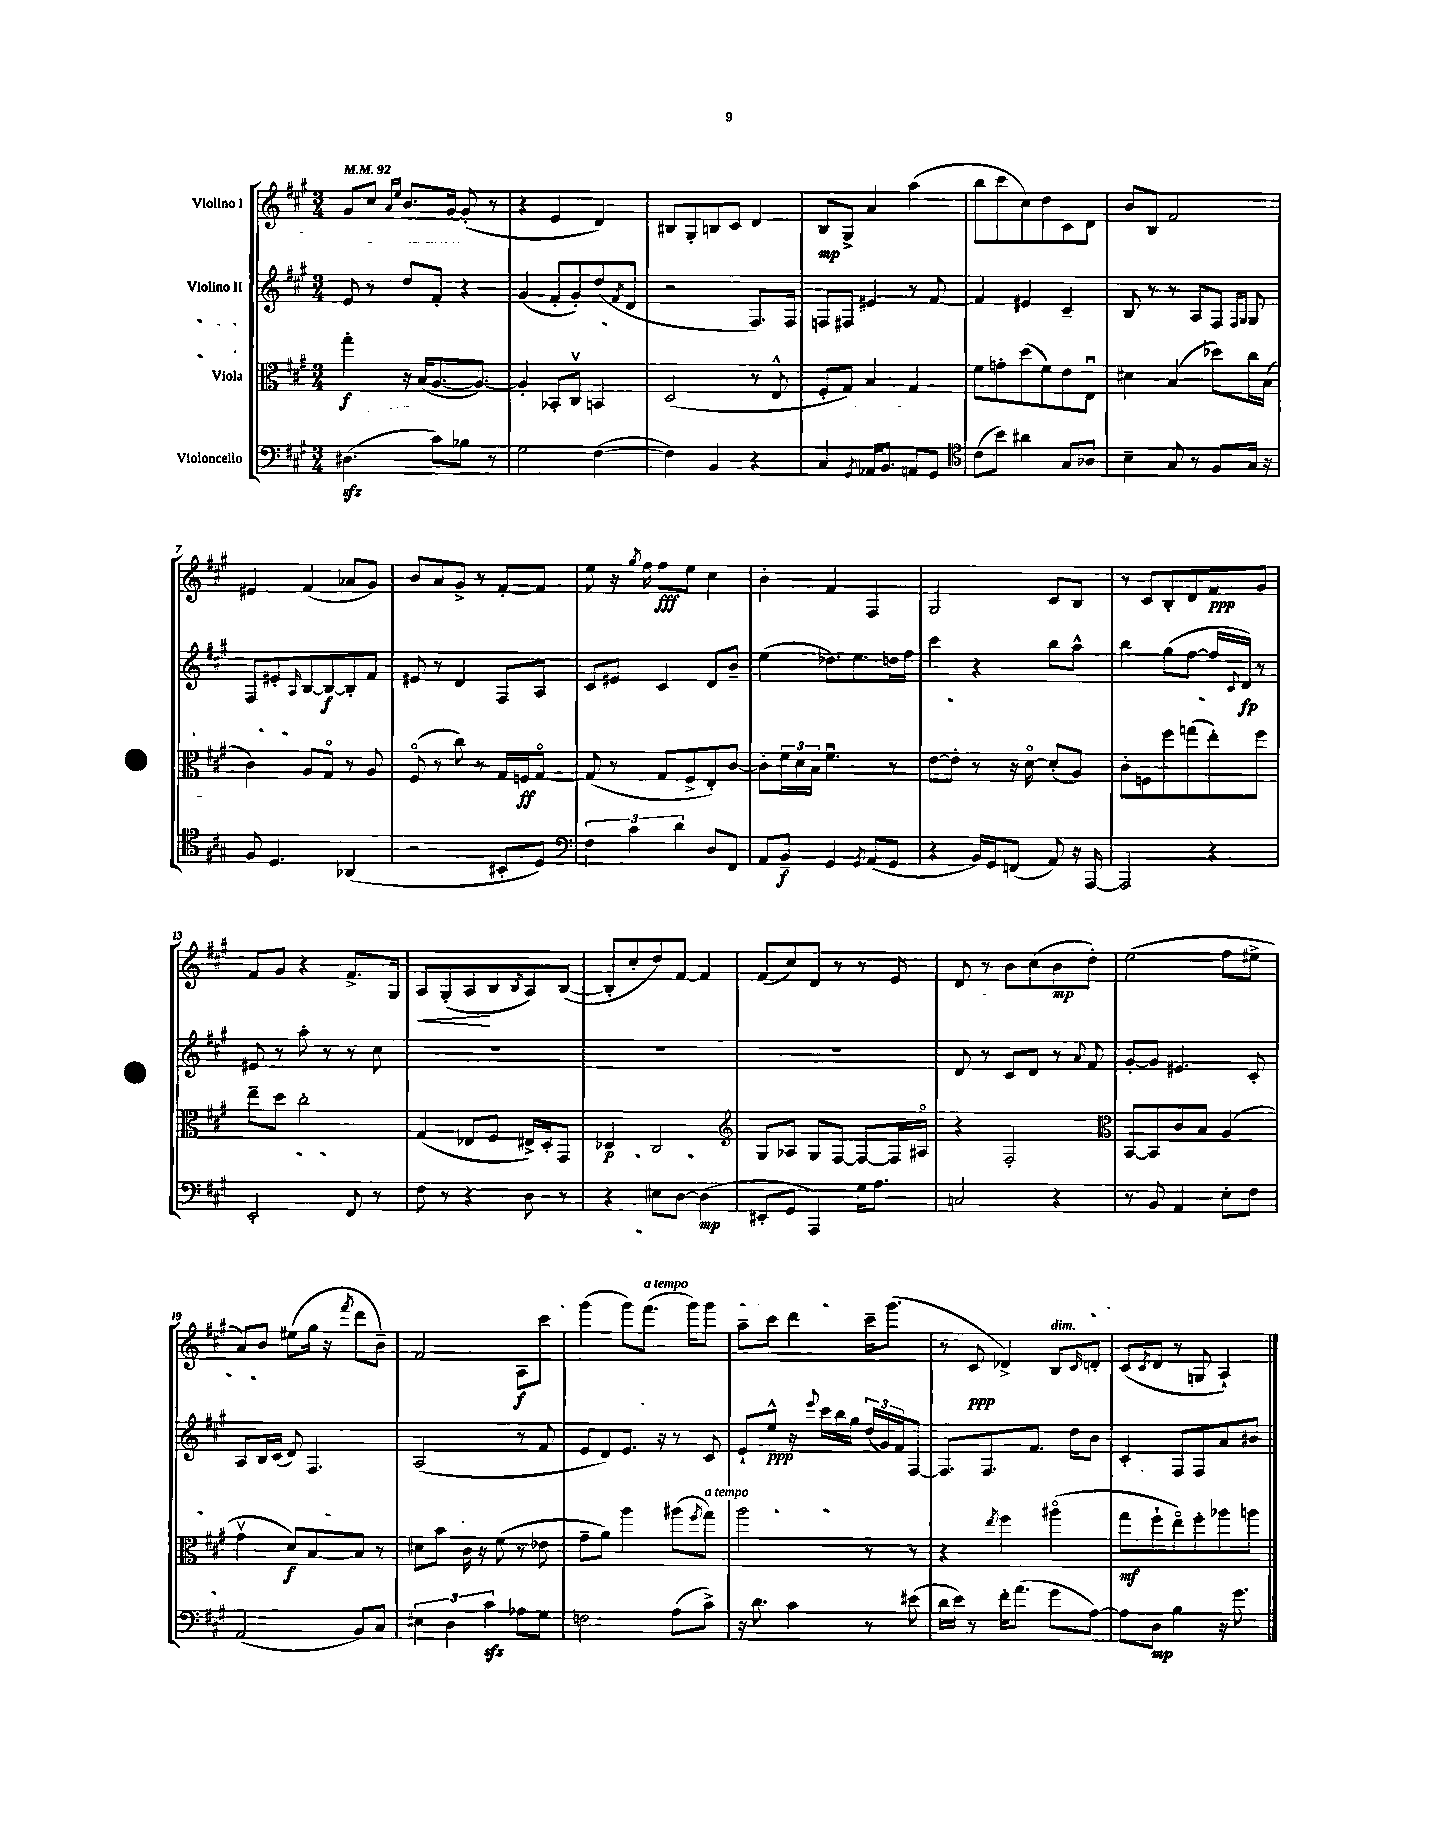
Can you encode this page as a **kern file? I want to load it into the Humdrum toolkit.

**kern	**kern	**kern	**kern
*staff4	*staff3	*staff2	*staff1
*clefF4	*clefC3	*clefG2	*clefG2
*k[f#c#g#]	*k[f#c#g#]	*k[f#c#g#]	*k[f#c#g#]
*M3/4	*M3/4	*M3/4	*M3/4
*MM92	*MM92	*MM92	*MM92
(4.D#\	4gg#'\	8e/	8g#/L
.	.	8r	8cc#/J
.	.	.	16qqa/LL
.	.	.	16qqee/JJ
.	16r	8dd/L	8.b/L
.	(16B/LK	.	.
8c#\L)	[8.A/	8f#'/J	.
.	.	.	[16g#/Jk
8B-\J	.	4r	(8g#'/]
.	8.A/_J)	.	.
8r	.	.	8r
=	=	=	=
2G#\	4A'/]	(4g#/	4r
.	8BB-'/L	8f#'/L	4e/
.	8C#v/J	8g#'/)	.
([4F#\	4BB/	(8dd/	4d/)
.	.	8qf#/	.
.	.	8d/J	.
=	=	=	=
4F#\])	(2D/	2r	8B#/L
.	.	.	8G#'/
4BB/	.	.	8B/
.	.	.	8c#/J
4r	8r	8.F#/L)	4d/
.	8E^^/	.	.
.	.	16F#/Jk	.
=	=	=	=
4C#/	8F#'/L	8F/L	8B/L
.	8G#/J)	8F#/J	8G#^/J
8qGG#/	.	.	.
16AA-/LK	4B/	4e#/	4a/
8.BB/J	.	.	.
8AA/L	4G#/	8r	(4aa\
8GG#/J	.	[8f#/	.
=	=	=	=
*clefC4	*	*	*
(8c#\L	8f#\L	4f#/]	8bb\L
8b\J)	8g'\	.	8ccc#\
4a#\	(8dd\	4e#/	8cc#\)
.	8f#\)	.	8dd\
8G#/L	8e\	4c#~/	8c#\
8A-/J	8Eu\J	.	8d\J
=	=	=	=
4B~\	4d#\	8B/	8b/L
.	.	8r	8B/J
8G#/	(4B/	8r	2f#/
8r	.	8A/L	.
8F#/L	8dd-\L)	8F#/J	.
.	.	16qqF#/LL	.
.	.	16qqG#/JJ	.
16G#/Jk	16cc#\L	8G#/	.
16r	(16B\JJ	.	.
=	=	=	=
8F#/	4c#\)	8F#/L	4e#/
4.D/	.	8e#'/	.
.	.	16qqA/	.
.	8A/L	[8B/	(4f#/
.	8G#o/J	8B/_	.
(4AA-/	8r	8B'/]	8a-/L
.	8A/	8f#/J	8g#/J)
=	=	=	=
2r	(8F#o/	8e#/	8b/L
.	8r	8r	8a/
.	8cc#\)	4d/	8g#^/J
.	8r	.	8r
8BB#'/L	16G#/LL	8F#/L	[8f#'/L
.	16F/J	.	.
8D/J)	[8G#o/J	8A/J	8f#/]J
=	=	=	=
*clefF4	*	*	*
6F#\	(8G#/]	8c#/L	8ee\
.	8r	8e#/J	16r
6c#\	.	.	.
.	.	.	8qgg#/
.	.	.	16ff#\
.	8G#/L	4c#/	8ff#\L
6d\	.	.	.
.	8F#^/	.	8ee\J
8D/L	8E'/)	8d/L	4cc#\
8FF#/J	[8c#/J	8b~/J	.
=	=	=	=
8AA/L	8c#'\]L	(4ee\	4b'\
8BB~/J	24f#\L	.	.
.	24d\	.	.
.	24B\JJ	.	.
4GG#/	4.f#u\	8.dd-\L)	4f#/
.	.	8.ee\	.
8qGG#/	.	.	.
(8AA/L	.	.	4F#/
8GG#/J	8r	16dd\L	.
.	.	16ff#\JJ	.
=	=	=	=
4r	[8e\L	4ccc#\	2G#/
.	8e'\]J	.	.
16BB/LL)	8r	4r	.
16GG#/J	.	.	.
(8FF/J	16r	.	.
.	[16do\	.	.
8AA/)	(8d'/]L	8bb\L	8c#/L
16r	8A/J)	8aa^^\J	8B/J
[16AAA/	.	.	.
=	=	=	=
2AAA/]	8c#'\L	4bb\	8r
.	8F\	.	8c#/L
.	8ff#\	(8gg#\L	8B'/
.	(8gg\	[8ff#\J	8d/
4r	8ee'\)	16ff#/]LL	8f#/
.	.	8qqc#/	.
.	.	16d/JJ)	.
.	8ff#\J	8r	8g#/J
=	=	=	=
2EE'/	8ee~\L	8e#/	8f#/L
.	8dd\J	8r	8g#/J
.	2cc#'\	8aa'\	4r
.	.	8r	.
8FF#/	.	8r	8.f#^/L
8r	.	8cc#\	.
.	.	.	16G#/Jk
=	=	=	=
8F#\	(4G#/	2.r	8A/L
8r	.	.	(8G#'/
4r	8E-/L	.	8A/
.	8F#/J	.	8B/
.	.	.	8qB/
8D\	16E#^/LL)	.	8A/)
.	16D'/J	.	.
8r	8GG#/J	.	([8B/J
=	=	=	=
4r	4D-/	2.r	8B'/]L
.	.	.	8cc#'/
8E#\L	2C#/	.	8dd/)
[8D\J	.	.	[8f#/J
(4D\]	.	.	4f#/]
=	=	=	=
*	*clefG2	*	*
8EE#'/L	8G#/L	2.r	(8f#/L
8GG#/J	8A-/J	.	8cc#/)
4AAA/)	8G#/L	.	8d/J
.	[8F#/J	.	8r
16G#\LK	8F#/_L	.	8r
8.A\J	.	.	.
.	16F#/]L	.	8e/
.	16A#o/JJ	.	.
=	=	=	=
2C/	4r	8d/	8d/
.	.	8r	8r
.	2F#'/	8c#/L	8b\L
.	.	8d/J	(8cc#\
4r	.	8r	8b\
.	.	8qqa/	.
.	.	8f#/	8dd'\J)
=	=	=	=
*	*clefC3	*	*
8r	[8BB/L	[8g#'/L	(2ee\
8BB/	8BB/]	8g#/]J	.
4AA/	8c#/	4.e#/	.
.	8B/J	.	.
8E'\L	(4A/	.	8ff#\L
8F#\J	.	8c#'/	8ee#^\J
=	=	=	=
(2AA/	4g#v\	8A/L	8a/L)
.	.	16B/L	8b/J
.	.	(16c#/JJ	.
.	8d/L)	8d/)	(8ee#\L
.	[8B/	4.F#/	16gg#\Jk
.	.	.	16r
.	.	.	8qfff#/
8BB/L)	8B/]J	.	8ddd\L
8C#/J	8r	.	8b~\J)
=	=	=	=
6E#\	8d#\L	(2A/	2f#/
.	8b\J	.	.
6D\	.	.	.
.	16c#\	.	.
.	16r	.	.
6c#\	.	.	.
.	(8f#\	.	.
8A-\L	8r	8r	8A\L
8G#\J	8e-\	8f#/	8ccc#\J
=	=	=	=
2F\	8g#~\L	8e/L	(4ggg#\
.	8a\J)	8d/)	.
.	4aa\	8.e/J	8ggg#\L)
.	.	.	(8.fff#\J
.	.	16r	.
(8A\L	(8aa#\L	8r	.
.	.	.	16ggg#\LK)
.	8qff#/	.	.
8c#^\J)	8gg#\J)	8c#/	8ggg#\J
=	=	=	=
16r	2aa\	8e`/L	8aa~\L
8.d\	.	.	.
.	.	8ee^^/J	8ccc#\J
4c#\	.	16r	4ddd\
.	.	8qqeee/	.
.	.	16ccc#\LL	.
.	.	16bb\	.
.	.	16gg#\JJ	.
8r	8r	(24dd/LL	16ccc#~\LK
.	.	24g#/)	.
.	.	.	(8.ggg#\J
.	.	24f#/J	.
(8e#\	8r	[8F#/J	.
=	=	=	=
16d\LL	4r	8.F#/]L	8r
16e\JJ)	.	.	.
8r	.	.	8c#/
.	.	8.F#/	.
.	8qee/	.	.
16f#'\LK	4ff#\	.	4d-^/)
(8.a\J	.	.	.
.	.	8.f#/J	.
8g#\L	(4aa#o\	.	8B/L
.	.	16dd\LK	.
.	.	.	16qqc#/
[8A\J)	.	8b\J	8d'/J
=	=	=	=
8A\]L	8gg#\L	4c#'/	(8c#/L
.	.	.	8qc#/
8D\J	8ff#`\	.	8d/J
4B\	8eeo\)	8F#/L	8r
.	8ff#'\	8F#/	8G/
16r	8aa-\	8a/	4A`/)
8.g#\	.	.	.
.	8aa\J	8b#/J	.
==	==	==	==
*-	*-	*-	*-
